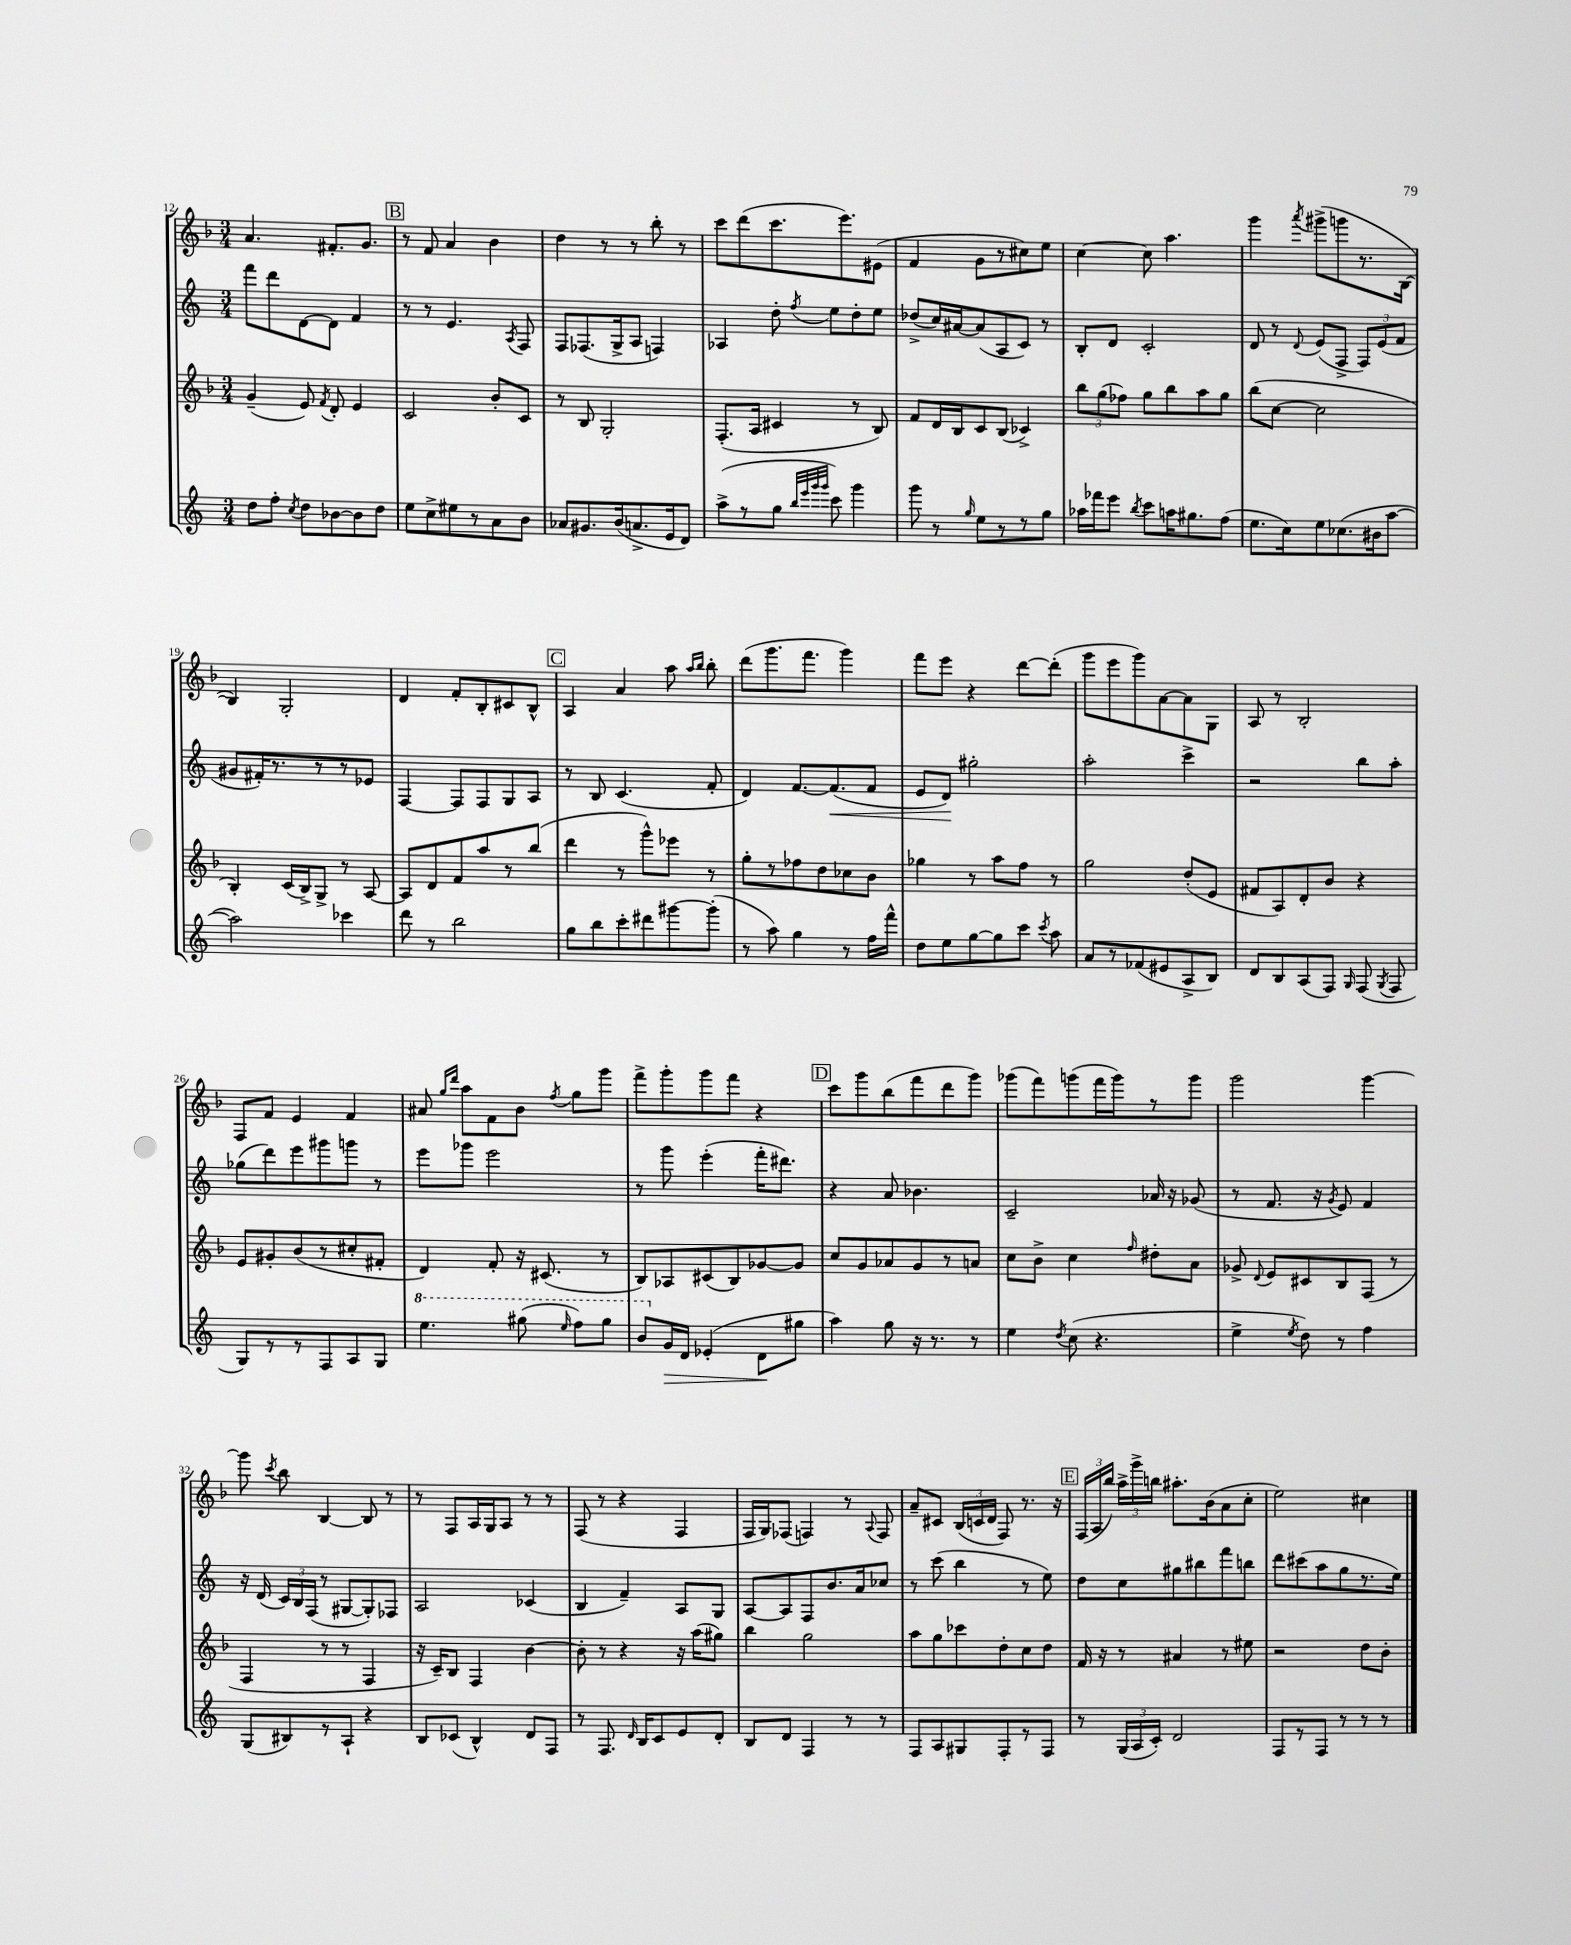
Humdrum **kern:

**kern	**dynam	**kern	**kern	**dynam	**kern
*part4	*part4	*part3	*part2	*part2	*part1
*staff4	*staff4	*staff3	*staff2	*staff2	*staff1
*clefG2	*	*clefG2	*clefG2	*	*clefG2
*k[]	*	*k[b-]	*k[]	*	*k[b-]
*M3/4	*	*M3/4	*M3/4	*	*M3/4
=12	=12	=12	=12	=12	=12
8dd\L	.	(4g~/	8fff\L	.	4.a/
8ff'\J	.	.	8ddd\	.	.
8qcc/	.	.	.	.	.
8dd\L	.	8e/)	[8d\	.	.
.	.	8qf/	.	.	.
[8b-X\	.	8d'/	8d\J]	.	8.f#X'/L
8b-\]	.	4e/	4f/	.	.
.	.	.	.	.	8.g/J
8dd\J	.	.	.	.	.
!!LO:REH:place=s1:t=B
=13	=13	=13	=13	=13	=13
8ee\L	.	2c/	8r	.	8r
8cc^\	.	.	8r	.	8f/
8ee#X\	.	.	4.e/	.	4a/
8r	.	.	.	.	.
8a\	.	8b-'/L	.	.	4b-\
.	.	.	8qA/	.	.
8b\J	.	8c/J	8F/	.	.
=14	=14	=14	=14	=14	=14
8a-X/L	.	8r	8F/L	.	4dd\
8.g#X/	.	8B-/	(8.F-X/	.	.
.	.	2G'/	.	.	8r
(16b/k	.	.	16G^/k	.	.
8.an^/	.	.	8A/J	.	8r
.	.	.	4Fn/)	.	8bb-'\
16e/k	.	.	.	.	.
8d/J)	.	.	.	.	8r
=15	=15	=15	=15	=15	=15
(8aa^\L	.	(8.F'/L	4A-X/	.	8ccc\L
8r	.	.	.	.	(8ddd\
.	.	16A/Jk	.	.	.
8gg\J	.	4c#X/	8dd'\	.	8.ccc\
32qqbb/LLL	.	.	.	.	.
32qqeee/	.	.	.	.	.
32qqggg/	.	.	.	.	.
32qqggg/JJJ	.	.	8qff/	.	.
8ccc\)	.	.	8ee\L	.	.
.	.	.	.	.	8.eee\)
4ggg\	.	8r	8dd'\	.	.
.	.	8B-/)	8ee\J	.	(8e#X\J
=16	=16	=16	=16	=16	=16
8ggg\	.	8f/L	(8dd-X^/L	.	4f/
8r	.	16d/L	16cc/L)	.	.
.	.	16B-/J	[16a#X/J	.	.
16qqgg/	.	.	.	.	.
8ee\L	.	8c/	(8a#/]	.	8g\L
8r	.	(8B-/J	8A/	.	8r
8r	.	4c-X^/)	8c/J)	.	8cc#X\)
8gg\J	.	.	8r	.	8ee\J
=17	=17	=17	=17	=17	=17
16aa-X\LL	.	12bb-\L	8B'/L	.	[4cc\
16fff-X\J	.	.	.	.	.
.	.	(12gg\	.	.	.
8eee\J	.	.	8d/J	.	.
.	.	12ff-X\J)	.	.	.
8qbb/	.	.	.	.	.
8ccc\L	.	8gg\L	2c'/	.	8cc\]
16aan\K	.	8bb-\	.	.	4.aa\
8.gg#X\	.	.	.	.	.
.	.	8aa\	.	.	.
(8ff\J	.	8gg\J	.	.	.
=18	=18	=18	=18	=18	=18
8.ee\L	.	(8bb-\L	8d/	.	4ggg\
.	.	[8cc\J	8r	.	.
16cc\k)	.	.	.	.	.
.	.	.	8qqd/	.	8qaaa/
8ee\	.	2cc\]	(8e/L	.	(8ggg#X^\L
(8.cc-X\	.	.	8F^/J	.	8gggn\
.	.	.	12F/L)	.	8.r
16b#X\k	.	.	.	.	.
.	.	.	(12e/	.	.
[8aa\J	.	.	.	.	.
.	.	.	12f/J	.	.
.	.	.	.	.	[16B-\Jk
!!LO:LB:g=z
=19	=19	=19	=19	=19	=19
2aa\])	.	4B-'/)	8g#X/L	.	4B-/])
.	.	.	16f#X'/K)	.	.
.	.	.	8.r	.	.
.	.	(16c/LL	.	.	2G'/
.	.	16B-^/J)	.	.	.
.	.	8G^/J	8r	.	.
4ccc-X\	.	8r	8r	.	.
.	.	[8A/	8e-X/J	.	.
=20	=20	=20	=20	=20	=20
8ddd\	.	8A/L]	[4F/	.	4d/
8r	.	8d/	.	.	.
2bb\	.	8f/	8F/L]	.	8f'/L
.	.	8aa/	8F/	.	8B-'/
.	.	8r	8G/	.	8c#X/
.	.	(8bb-/J	8A/J	.	8B-^^/J
!!LO:REH:place=s1:t=C
=21	=21	=21	=21	=21	=21
8gg\L	.	4ddd\	8r	.	4A/
8bb\	.	.	8B/	.	.
8ccc'\	.	8r	(4.c/	.	4a/
8ddd#X\	.	8ggg^^\L)	.	.	.
[8ggg#X\	.	8eee-X\J	.	.	8aa\
.	.	.	.	.	16qqaa/LL
.	.	.	.	.	16qqbb-/JJ
(8ggg#'\J]	.	8r	8f'/	.	8bb-'\
=22	=22	=22	=22	=22	=22
8r	.	8gg'\L	4d/)	.	(8ddd\L
8aa\)	.	8r	.	.	8.ggg\
4gg\	.	8ff-X\	[8.f/L	.	.
.	.	.	.	.	8.fff\J
.	.	8dd\	.	.	.
!	!	!	!	!LO:HP:b	!
.	.	.	(8.f/]	<	.
8r	.	8cc-X\	.	.	4ggg\)
16ff\LL	.	8b-\J	8f/J	.	.
16fff^^\JJ	.	.	.	.	.
=23	=23	=23	=23	=23	=23
8dd\L	.	4gg-X\	8e/L	.	8fff\L
8ee\	.	.	8d/J)	.	8eee\J
[8gg\	.	8r	2gg#X'\	[	4r
8gg\]	.	8aa\L	.	.	.
8ccc\J	.	8ff\J	.	.	[8ddd\L
8qccc/	.	.	.	.	.
8aa\	.	8r	.	.	(8ddd'\J]
=24	=24	=24	=24	=24	=24
8a/L	.	2gg\	2aa'\	.	8ggg\L
8r	.	.	.	.	8eee\
(8f-X/	.	.	.	.	8ggg\)
8e#X/	.	.	.	.	[8a\
8A^/	.	(8dd'/L	4ccc^\	.	8a\]
8B/J)	.	8e/J	.	.	8G\J
=25	=25	=25	=25	=25	=25
8d/L	.	8f#X/L	2r	.	8A/
8B/	.	8A/)	.	.	8r
(8A/	.	8d'/	.	.	2B-'/
8F/J)	.	8b-/J	.	.	.
16qqG/	.	.	.	.	.
(8F/	.	4r	8bb\L	.	.
8qG/	.	.	.	.	.
8F/	.	.	8aa'\J	.	.
!!LO:LB:g=z
=26	=26	=26	=26	=26	=26
8G/L)	.	8e/L	(8gg-X\L	.	8F/L
8r	.	8g#X'/	8ddd\)	.	8f/J
8r	.	(8b-/	8eee\	.	4e/
8F/	.	8r	8ggg#X\	.	.
8A/	.	8cc#X'/	8gggn\J	.	4f/
8G/J	.	8f#X'/J	8r	.	.
=27	=27	=27	=27	=27	=27
*8va	*	*	*	*	*
4.eee\	.	4d/)	8eee\L	.	8a#X/
.	.	.	.	.	16qqgg/LL
.	.	.	.	.	16qqddd/JJ
.	.	.	8ggg-X\J	.	8aa\L
.	.	8f'/	2eee\	.	8f\
(8ggg#X\	.	16r	.	.	8b-\J
.	.	(8.c#X/	.	.	.
16qqeee/	.	.	.	.	8qff/
8fff\L)	.	.	.	.	8gg\L
8ggg#\J	.	8r	.	.	8ggg\J
=28	=28	=28	=28	=28	=28
8bb/L	.	8B-/L)	8r	.	8fff^\L
*X8va	*	*	*	*	*
!	!LO:HP:b	!	!	!	!
16g/L	>	8A-X/	8ggg\	.	8ggg'\
16d/JJ	.	.	.	.	.
(4e-X'/	.	(8c#X/	(4eee'\	.	8ggg\
.	.	8B-/)	.	.	8fff\J
8d\L	.	[8g-X/	16fff'\KL	.	4r
.	.	.	8.ddd#X\J)	.	.
8gg#X\J	]	8g-/J]	.	.	.
!!LO:REH:place=s1:t=D
=29	=29	=29	=29	=29	=29
4aa\)	.	8cc/L	4r	.	8ccc\L
.	.	8g/	.	.	8ggg\
8gg\	.	8a-X/	8a/	.	(8bb-\
16r	.	8g/	4.b-X\	.	8fff\
8.r	.	.	.	.	.
.	.	8r	.	.	8ddd\
8r	.	8an/J	.	.	8ggg\J)
=30	=30	=30	=30	=30	=30
4ee\	.	8cc\L	2c~/	.	(8ggg-X\L
.	.	8b-^\J	.	.	8fff\)
8qdd/	.	.	.	.	.
(8cc\	.	4cc\	.	.	(8gggn\
4.r	.	.	.	.	16fff\L
.	.	.	.	.	16ggg\J)
.	.	16qqff/	.	.	.
.	.	8dd#X'\L	16a-X/	.	8r
.	.	.	16r	.	.
.	.	8a\J	(8g-X/	.	8ggg\J
=31	=31	=31	=31	=31	=31
4ee^\	.	8g-X^/	8r	.	2ggg\
.	.	8qqd/	.	.	.
.	.	8e/L	8.f/	.	.
8qee/	.	.	.	.	.
8dd\)	.	8c#X/	.	.	.
.	.	.	16r	.	.
.	.	.	8qg/	.	.
8r	.	8B-/	8e/)	.	.
4ff\	.	(8F/J	4f/	.	[4ggg\
.	.	8r	.	.	.
!!LO:LB:g=z
=32	=32	=32	=32	=32	=32
(8G/L	.	4F/	16r	.	8ggg\]
.	.	.	(16d/	.	.
.	.	.	.	.	8qccc/
8B#X/)	.	.	24c/LL)	.	8bb-\
.	.	.	24B/	.	.
.	.	.	(24F/JJ	.	.
8r	.	8r	8r	.	[4B-/
8A`/J	.	8r	[8G#X/L	.	.
4r	.	4F/	8G#'/])	.	8B-/]
.	.	.	8F-X/J	.	8r
=33	=33	=33	=33	=33	=33
8B/L	.	16r	2A/	.	8r
.	.	16c~/KL)	.	.	.
(8c-X/J	.	8B-/J	.	.	8F/L
4B^^/)	.	4F/	.	.	16A/L
.	.	.	.	.	16G/J
.	.	.	.	.	8A/J
8d/L	.	[4b-\	(4c-X/	.	8r
8F/J	.	.	.	.	8r
=34	=34	=34	=34	=34	=34
8r	.	8b-'\]	4B/	.	(8F/
8.F/	.	8r	.	.	8r
.	.	4r	4f~/)	.	4r
16qqd/	.	.	.	.	.
16B/KL	.	.	.	.	.
8c/	.	.	.	.	.
8e/	.	16r	8A/L	.	4F/
.	.	(16aa\KL	.	.	.
8d'/J	.	8gg#X\J)	8G/J	.	.
=35	=35	=35	=35	=35	=35
8B/L	.	4bb-\	[8A/L	.	16F/LL
.	.	.	.	.	16G/J)
8d/J	.	.	8A/]	.	(8F-X/J
4F/	.	2gg\	8F/	.	4Fn/)
.	.	.	8.b/	.	.
8r	.	.	.	.	8r
.	.	.	16a/k	.	.
.	.	.	.	.	8qqA/
8r	.	.	8cc-X/J	.	8F/
=36	=36	=36	=36	=36	=36
8F/L	.	8aa\L	8r	.	8a~/L
8A/	.	8gg\	(8ccc\	.	8c#X/J
8G#X/	.	8ccc-X\	4bb\	.	(24B-/LL
.	.	.	.	.	24cn/
.	.	.	.	.	24d/JJ
8F'/	.	8dd'\	.	.	8F/)
8r	.	8cc\	8r	.	8.r
8F/J	.	8dd\J	8ee\)	.	.
.	.	.	.	.	16r
!!LO:REH:place=s1:t=E
=37	=37	=37	=37	=37	=37
8r	.	16f/	8dd\L	.	(24F/LL
.	.	.	.	.	24A/
.	.	16r	.	.	.
.	.	.	.	.	24bb-/JJ)
(24G/LL	.	8r	8cc\	.	24aa^\LL
24A/	.	.	.	.	24ggg^\
24c'/JJ)	.	.	.	.	24bbn\JJ
2d/	.	4a#X/	8gg#X\	.	8.aa#X'\L
.	.	.	8bb#X\	.	.
.	.	.	.	.	(16b-\k
.	.	8r	8fff\	.	8a\
.	.	8ee#X\	8bbn\J	.	8cc'\J
=38	=38	=38	=38	=38	=38
8F/L	.	2r	8ddd\L	.	2ee\)
8r	.	.	(8ccc#X\	.	.
8F/J	.	.	8aa\	.	.
8r	.	.	8gg\	.	.
8r	.	8dd\L	8.r	.	4cc#X\
8r	.	8b-'\J	.	.	.
.	.	.	16ee\Jk)	.	.
==	==	==	==	==	==
*-	*-	*-	*-	*-	*-
